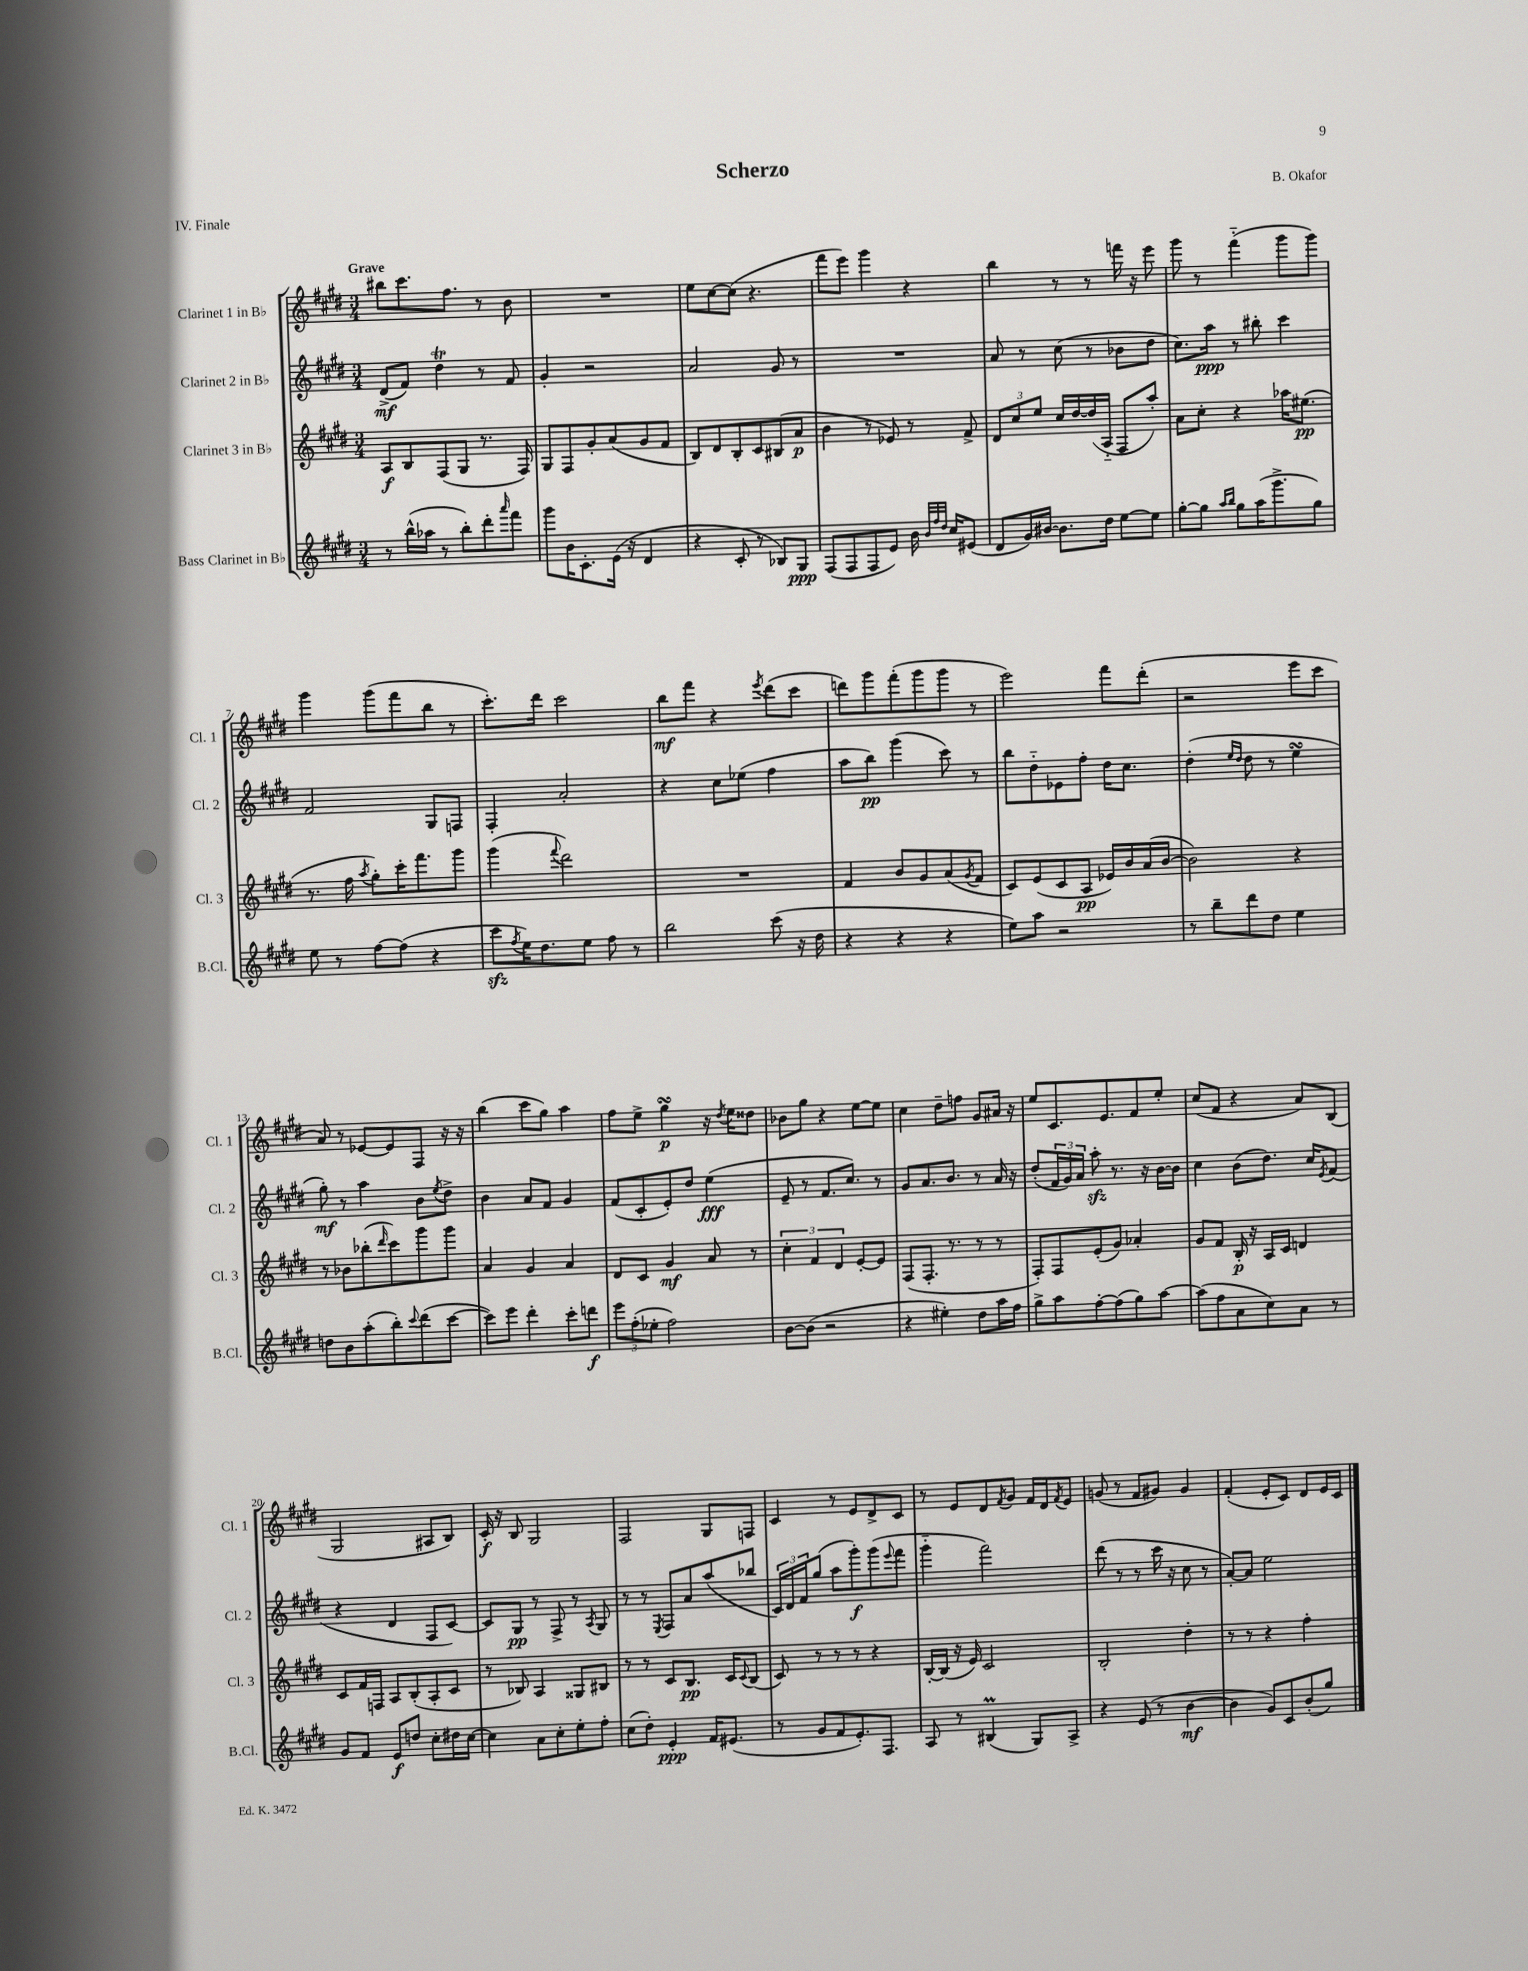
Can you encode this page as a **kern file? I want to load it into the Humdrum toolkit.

**kern	**dynam	**kern	**dynam	**kern	**dynam	**kern	**dynam
*part4	*part4	*part3	*part3	*part2	*part2	*part1	*part1
*staff4	*staff4	*staff3	*staff3	*staff2	*staff2	*staff1	*staff1
*I"Bass Clarinet in B♭	*	*I"Clarinet 3 in B♭	*	*I"Clarinet 2 in B♭	*	*I"Clarinet 1 in B♭	*
*I'B.Cl.	*	*I'Cl. 3	*	*I'Cl. 2	*	*I'Cl. 1	*
*clefG2	*	*clefG2	*	*clefG2	*	*clefG2	*
*k[f#c#g#d#]	*	*k[f#c#g#d#]	*	*k[f#c#g#d#]	*	*k[f#c#g#d#]	*
*M3/4	*	*M3/4	*	*M3/4	*	*M3/4	*
=1	=1	=1	=1	=1	=1	=1	=1
!	!	!	!	!	!	!LO:TX:a:B:t=Grave	!
8r	.	8A/L	f	(8d#^/L	mf	8bb#X\L	.
(16bb^^\LL	.	8B/	.	8f#/J)	.	8.ccc#\	.
16aa-X\JJ	.	.	.	.	.	.	.
8r	.	(8F#/	.	4dd#t\	.	.	.
.	.	.	.	.	.	8.ff#\J	.
8bb'\L)	.	8G#/J	.	.	.	.	.
8ddd#'\	.	8.r	.	8r	.	8r	.
16qqaaa/	.	.	.	.	.	.	.
8fff#\J	.	.	.	8f#/	.	8b\	.
.	.	16F#/)	.	.	.	.	.
=2	=2	=2	=2	=2	=2	=2	=2
8ggg#\L	.	8G#/L	.	4g#'/	.	2.r	.
16b\K	.	8F#/	.	.	.	.	.
8.c#'\	.	.	.	.	.	.	.
.	.	8g#'/	.	2r	.	.	.
(16e\Jk	.	(8a/	.	.	.	.	.
16r	.	.	.	.	.	.	.
4d#/	.	8g#/	.	.	.	.	.
.	.	8f#/J	.	.	.	.	.
=3	=3	=3	=3	=3	=3	=3	=3
4r	.	8B/L)	.	2a/	.	8ee\L	.
.	.	8d#/	.	.	.	[8cc#\	.
8c#'/	.	8B'/	.	.	.	(8cc#\J]	.
8r	.	8c#/	.	.	.	4.r	.
8B-X/L)	.	(8B#X/	.	8g#/	.	.	.
8G#/J	ppp	8a/J	p	8r	.	.	.
=4	=4	=4	=4	=4	=4	=4	=4
(8F#/L	.	4b\	.	2.r	.	8fff#\L	.
8F#/	.	.	.	.	.	8eee\J)	.
8F#/	.	8r	.	.	.	4ggg#\	.
8e/J)	.	8e-X/)	.	.	.	.	.
16b\	.	8r	.	.	.	4r	.
32qqb/LLL	.	.	.	.	.	.	.
32qqff#/	.	.	.	.	.	.	.
32qqdd#/JJJ	.	.	.	.	.	.	.
16cc#/KL	.	.	.	.	.	.	.
(8e#X/J	.	8f#^/	.	.	.	.	.
=5	=5	=5	=5	=5	=5	=5	=5
8d#/L	.	12d#/L	.	8a/	.	4bb\	.
.	.	12cc#/	.	.	.	.	.
16g#/L)	.	.	.	8r	.	.	.
.	.	12ee/J	.	.	.	.	.
[16b#X/JJ	.	.	.	.	.	.	.
8.b#\L]	.	16cc#/LL	.	(8cc#\	.	8r	.
.	.	[16dd#/	.	.	.	.	.
.	.	(16dd#/]	.	8r	.	8r	.
16dd#\Jk	.	16A/JJ	.	.	.	.	.
[8ee\L	.	8F#/L	.	8b-X\L	.	16fffn\	.
.	.	.	.	.	.	16r	.
8ee\J]	.	8aa'/J)	.	8dd#\J	.	8eee\	.
=6	=6	=6	=6	=6	=6	=6	=6
[8gg#'\L	.	8a\L	.	8.cc#\L)	.	8ggg#\	.
8gg#\J]	.	8cc#'\J	.	.	.	8r	.
.	.	.	.	16aa\Jk	ppp	.	.
16qqaa/LL	.	.	.	.	.	.	.
16qqbb/JJ	.	.	.	.	.	.	.
8gg#\L	.	4r	.	8r	.	(4fff#\	.
(16aa\K	.	.	.	8bb#X'\	.	.	.
8.ggg#^\	.	.	.	.	.	.	.
.	.	16aa-X\KL	.	4ccc#\	.	8ggg#\L	.
.	.	(8.ee#X\J	pp	.	.	.	.
8gg#\J)	.	.	.	.	.	8ggg#\J)	.
!!LO:LB:g=z
=7	=7	=7	=7	=7	=7	=7	=7
8ee\	.	8.r	.	2f#/	.	4ggg#\	.
8r	.	.	.	.	.	.	.
.	.	16ff#\	.	.	.	.	.
.	.	8qaa/	.	.	.	.	.
[8ff#\L	.	8gg#'\L)	.	.	.	(8ggg#\L	.
(8ff#\J]	.	16ccc#'\K	.	.	.	8fff#\	.
.	.	8.fff#\	.	.	.	.	.
4r	.	.	.	8G#/L	.	8bb\J	.
.	.	8ggg#\J	.	8Fn/J	.	8r	.
=8	=8	=8	=8	=8	=8	=8	=8
8ccc#zz\L	.	(4ggg#\	.	4F#'/	.	8.ccc#'\L)	.
8qff#/	.	.	.	.	.	.	.
16ee\K)	.	.	.	.	.	.	.
8.dd#\	.	.	.	.	.	16ddd#\Jk	.
.	.	8qqfff#/	.	.	.	.	.
.	.	2ddd#\)	.	2a'/	.	2ccc#\	.
8ee\J	.	.	.	.	.	.	.
8ff#\	.	.	.	.	.	.	.
8r	.	.	.	.	.	.	.
=9	=9	=9	=9	=9	=9	=9	=9
2bb\	.	2.r	.	4r	.	8bb\L	mf
.	.	.	.	.	.	8fff#\J	.
.	.	.	.	8cc#\L	.	4r	.
.	.	.	.	(8ee-X\J	.	.	.
.	.	.	.	.	.	8qeee/	.
(8ccc#\	.	.	.	4ff#\	.	(8ddd#\L	.
16r	.	.	.	.	.	8ccc#\J	.
16dd#\	.	.	.	.	.	.	.
=10	=10	=10	=10	=10	=10	=10	=10
4r	.	4f#/	.	8aa\L	.	8dddn\L)	.
.	.	.	.	8bb\J)	pp	8ggg#\	.
4r	.	8b/L	.	(4ggg#\	.	(8fff#'\	.
.	.	8g#/	.	.	.	8ggg#\	.
4r	.	(8a/	.	8ccc#\)	.	8ggg#\J	.
.	.	8qg#/	.	.	.	.	.
.	.	8f#/J	.	8r	.	8r	.
=11	=11	=11	=11	=11	=11	=11	=11
8ee\L)	.	8c#/L)	.	8bb\L	.	2eee\)	.
8aa\J	.	(8e/	.	8dd#\	.	.	.
2r	.	8c#/	.	8e-X\	.	.	.
.	.	8A/J	pp	8ff#'\J	.	.	.
.	.	16e-X/LL)	.	16dd#\KL	.	8fff#\L	.
.	.	16b/	.	8.cc#\J	.	.	.
.	.	(16a/	.	.	.	(8ddd#'\J	.
.	.	[16b/JJ	.	.	.	.	.
=12	=12	=12	=12	=12	=12	=12	=12
8r	.	2b\])	.	(4dd#'\	.	2r	.
8bb~\L	.	.	.	.	.	.	.
.	.	.	.	16qqee/LL	.	.	.
.	.	.	.	16qqdd#/JJ	.	.	.
8ddd#\	.	.	.	8dd#\	.	.	.
8dd#\J	.	.	.	8r	.	.	.
4ee\	.	4r	.	4eesSSs\	.	8eee\L	.
.	.	.	.	.	.	8ccc#\J	.
!!LO:LB:g=z
=13	=13	=13	=13	=13	=13	=13	=13
8ddn\L	.	8r	.	8gg#'\)	mf	8a/)	.
8b\	.	8b-X\L	.	8r	.	8r	.
(8aa'\	.	(8bb-X'\	.	4aa\	.	[8e-X/L	.
.	.	16qqddd#/	.	.	.	.	.
8bb'\)	.	8ccc#\)	.	.	.	8e-/]	.
8qqccc#/	.	.	.	.	.	.	.
(8ddd#\	.	8ggg#\	.	8b\L	.	8F#/J	.
.	.	.	.	8qee/	.	.	.
[8ccc#\J	.	8ggg#\J	.	8dd#^\J	.	16r	.
.	.	.	.	.	.	16r	.
=14	=14	=14	=14	=14	=14	=14	=14
8ccc#\L])	.	4a/	.	4b\	.	(4bb\	.
8eee\J	.	.	.	.	.	.	.
4ddd#'\	.	4g#/	.	8a/L	.	8ccc#\L	.
.	.	.	.	8f#/J	.	8gg#\J)	.
8ccc#'\L	.	4a/	.	4g#/	.	4aa\	.
8dddn\J	f	.	.	.	.	.	.
=15	=15	=15	=15	=15	=15	=15	=15
12eee\L	.	8d#/L	.	(8f#/L	.	8ff#\L	.
(12ff#'\	.	.	.	.	.	.	.
.	.	8c#/J	.	8c#'/	.	8ee^\J	.
12ee-X'\J	.	.	.	.	.	.	.
2ff#\)	.	4g#/	mf	8e'/)	.	4gg#sSsS\	p
.	.	.	.	8dd#/J	.	.	.
.	.	8a/	.	(4ee\	fff	16r	.
.	.	.	.	.	.	8qdd#/	.
.	.	.	.	.	.	16ee\KL	.
.	.	8r	.	.	.	8dd##X\J	.
=16	=16	=16	=16	=16	=16	=16	=16
[8b\L	.	6cc#'\	.	8e~/	.	8b-X\L	.
(8b\J]	.	.	.	8r	.	8gg#\J	.
.	.	6f#/	.	.	.	.	.
2r	.	.	.	8.f#/L	.	4r	.
.	.	6d#/	.	.	.	.	.
.	.	.	.	8.cc#/J)	.	.	.
.	.	[8e'/L	.	.	.	[8ee\L	.
.	.	8e/J]	.	8r	.	8ee\J]	.
=17	=17	=17	=17	=17	=17	=17	=17
4r	.	(8F#/L	.	8g#/L	.	4cc#\	.
.	.	8.F#'/J	.	8.a/	.	.	.
4ee#X'\)	.	.	.	.	.	8dd#~\L	.
.	.	8.r	.	8.b/J	.	.	.
.	.	.	.	.	.	8ffn\J	.
8dd#\L	.	8r	.	8r	.	8g#/L	.
16aa\L	.	8r	.	16a/	.	16a#X/Jk	.
16ff#\JJ	.	.	.	16r	.	16r	.
=18	=18	=18	=18	=18	=18	=18	=18
8gg#^\L	.	8F#'/L)	.	(8dd#'/L	.	8ee/L	.
8aa\	.	8F#/	.	24f#/L	.	8.c#/	.
.	.	.	.	24g#/)	.	.	.
.	.	.	.	24a/JJ	.	.	.
[8ff#'\	.	(8e'/	.	8aazz'\	.	.	.
.	.	.	.	.	.	8.e/	.
(8ff#\]	.	8g#/J)	.	8.r	.	.	.
8gg#\)	.	4a-X'/	.	.	.	8f#/	.
.	.	.	.	16r	.	.	.
[8aa\J	.	.	.	[16b\LL	.	8ee'/J	.
.	.	.	.	16b\JJ]	.	.	.
=19	=19	=19	=19	=19	=19	=19	=19
(8aa\L]	.	8g#/L	.	4cc#\	.	(8cc#/L	.
8ff#\	.	8f#/J	.	.	.	8f#/J	.
8a\	.	16B'/	p	(8b\L	.	4r	.
.	.	16r	.	.	.	.	.
8cc#\)	.	16A/LL	.	8.dd#\J)	.	.	.
.	.	16c#/JJ	.	.	.	.	.
8a\J	.	4dn/	.	.	.	8a/L)	.
.	.	.	.	16cc#/KL	.	.	.
.	.	.	.	8qe/	.	.	.
8r	.	.	.	(8f#/J	.	(8B/J	.
!!LO:LB:g=z
=20	=20	=20	=20	=20	=20	=20	=20
8g#/L	.	8c#/L	.	4r	.	2G#/	.
8f#/J	.	16f#/L	.	.	.	.	.
.	.	16Fn/JJ	.	.	.	.	.
8e/L	f	8A/L	.	4d#/	.	.	.
8ddn/J	.	(8B'/	.	.	.	.	.
8cc#'\L	.	8A'/	.	8F#/L	.	8A#X/L	.
16dd#X\L	.	8c#/J	.	[8c#/J)	.	8B/J)	.
[16cc#\JJ	.	.	.	.	.	.	.
=21	=21	=21	=21	=21	=21	=21	=21
4cc#\]	.	8r	.	8c#/L]	.	16c#'/	f
.	.	.	.	.	.	16r	.
.	.	8B-X/)	.	8G#/J	pp	8B/	.
8a\L	.	4A/	.	8r	.	2G#/	.
8cc#'\	.	.	.	8F#^/	.	.	.
8ee'\	.	8G##X/L	.	8r	.	.	.
.	.	.	.	8qA/	.	.	.
8ff#'\J	.	8B#X/J	.	8G#/	.	.	.
=22	=22	=22	=22	=22	=22	=22	=22
(8cc#\L	.	8r	.	8r	.	2F#/	.
8dd#'\J)	.	8r	.	8r	.	.	.
.	.	.	.	8qE/	.	.	.
4e'/	ppp	8c#/L	.	8F#/L	.	.	.
.	.	8.B/J	pp	8a/	.	.	.
16f#/KL	.	.	.	(8aa/	.	8G#/L	.
(8.e#X/J	.	16c#/KL	.	.	.	.	.
.	.	8qqc#/	.	.	.	.	.
.	.	(8B/J	.	8bb-X/J	.	8Fn/J	.
=23	=23	=23	=23	=23	=23	=23	=23
8r	.	8c#/)	.	24c#/LL)	.	4c#/	.
.	.	.	.	24d#/	.	.	.
.	.	.	.	24f#/J	.	.	.
8g#/L	.	8r	.	(8gg#/J	.	.	.
8f#/	.	8r	.	8aa\L	.	8r	.
8.e'/)	.	8r	.	8ggg#'\)	f	8e/L	.
.	.	4r	.	(8ggg#\	.	8d#^/	.
8.F#/J	.	.	.	.	.	.	.
.	.	.	.	8qqeee/	.	.	.
.	.	.	.	8fff#\J	.	8c#/J	.
=24	=24	=24	=24	=24	=24	=24	=24
8A/	.	[16B'/LL	.	4ggg#\	.	8r	.
.	.	(16B/JJ]	.	.	.	.	.
8r	.	16r	.	.	.	8e/L	.
.	.	16e/)	.	.	.	.	.
(4B#Xm/	.	2c#/	.	2fff#\)	.	8d#/	.
.	.	.	.	.	.	8qf#/	.
.	.	.	.	.	.	8g#/J	.
8G#/L)	.	.	.	.	.	16f#/LL	.
.	.	.	.	.	.	16d#/J	.
.	.	.	.	.	.	8qf#/	.
8A^/J	.	.	.	.	.	8e/J	.
=25	=25	=25	=25	=25	=25	=25	=25
4r	.	2B'/	.	(8ddd#\	.	(8gn/	.
.	.	.	.	8r	.	8r	.
(8e/	.	.	.	8r	.	8f#/L	.
8r	.	.	.	16ccc#\	.	8g#X/J)	.
.	.	.	.	16r	.	.	.
[4b\	mf	4dd#'\	.	8cc#\	.	4g#/	.
.	.	.	.	8r	.	.	.
=26	=26	=26	=26	=26	=26	=26	=26
4b\]	.	8r	.	[8a'/L)	.	(4f#'/	.
.	.	8r	.	8a/J]	.	.	.
8g#/L)	.	4r	.	2ee\	.	8e'/L	.
8c#/	.	.	.	.	.	8c#/J)	.
(8b'/	.	4ff#'\	.	.	.	8d#/L	.
8gg#/J)	.	.	.	.	.	16e/L	.
.	.	.	.	.	.	16c#/JJ	.
==	==	==	==	==	==	==	==
*-	*-	*-	*-	*-	*-	*-	*-
